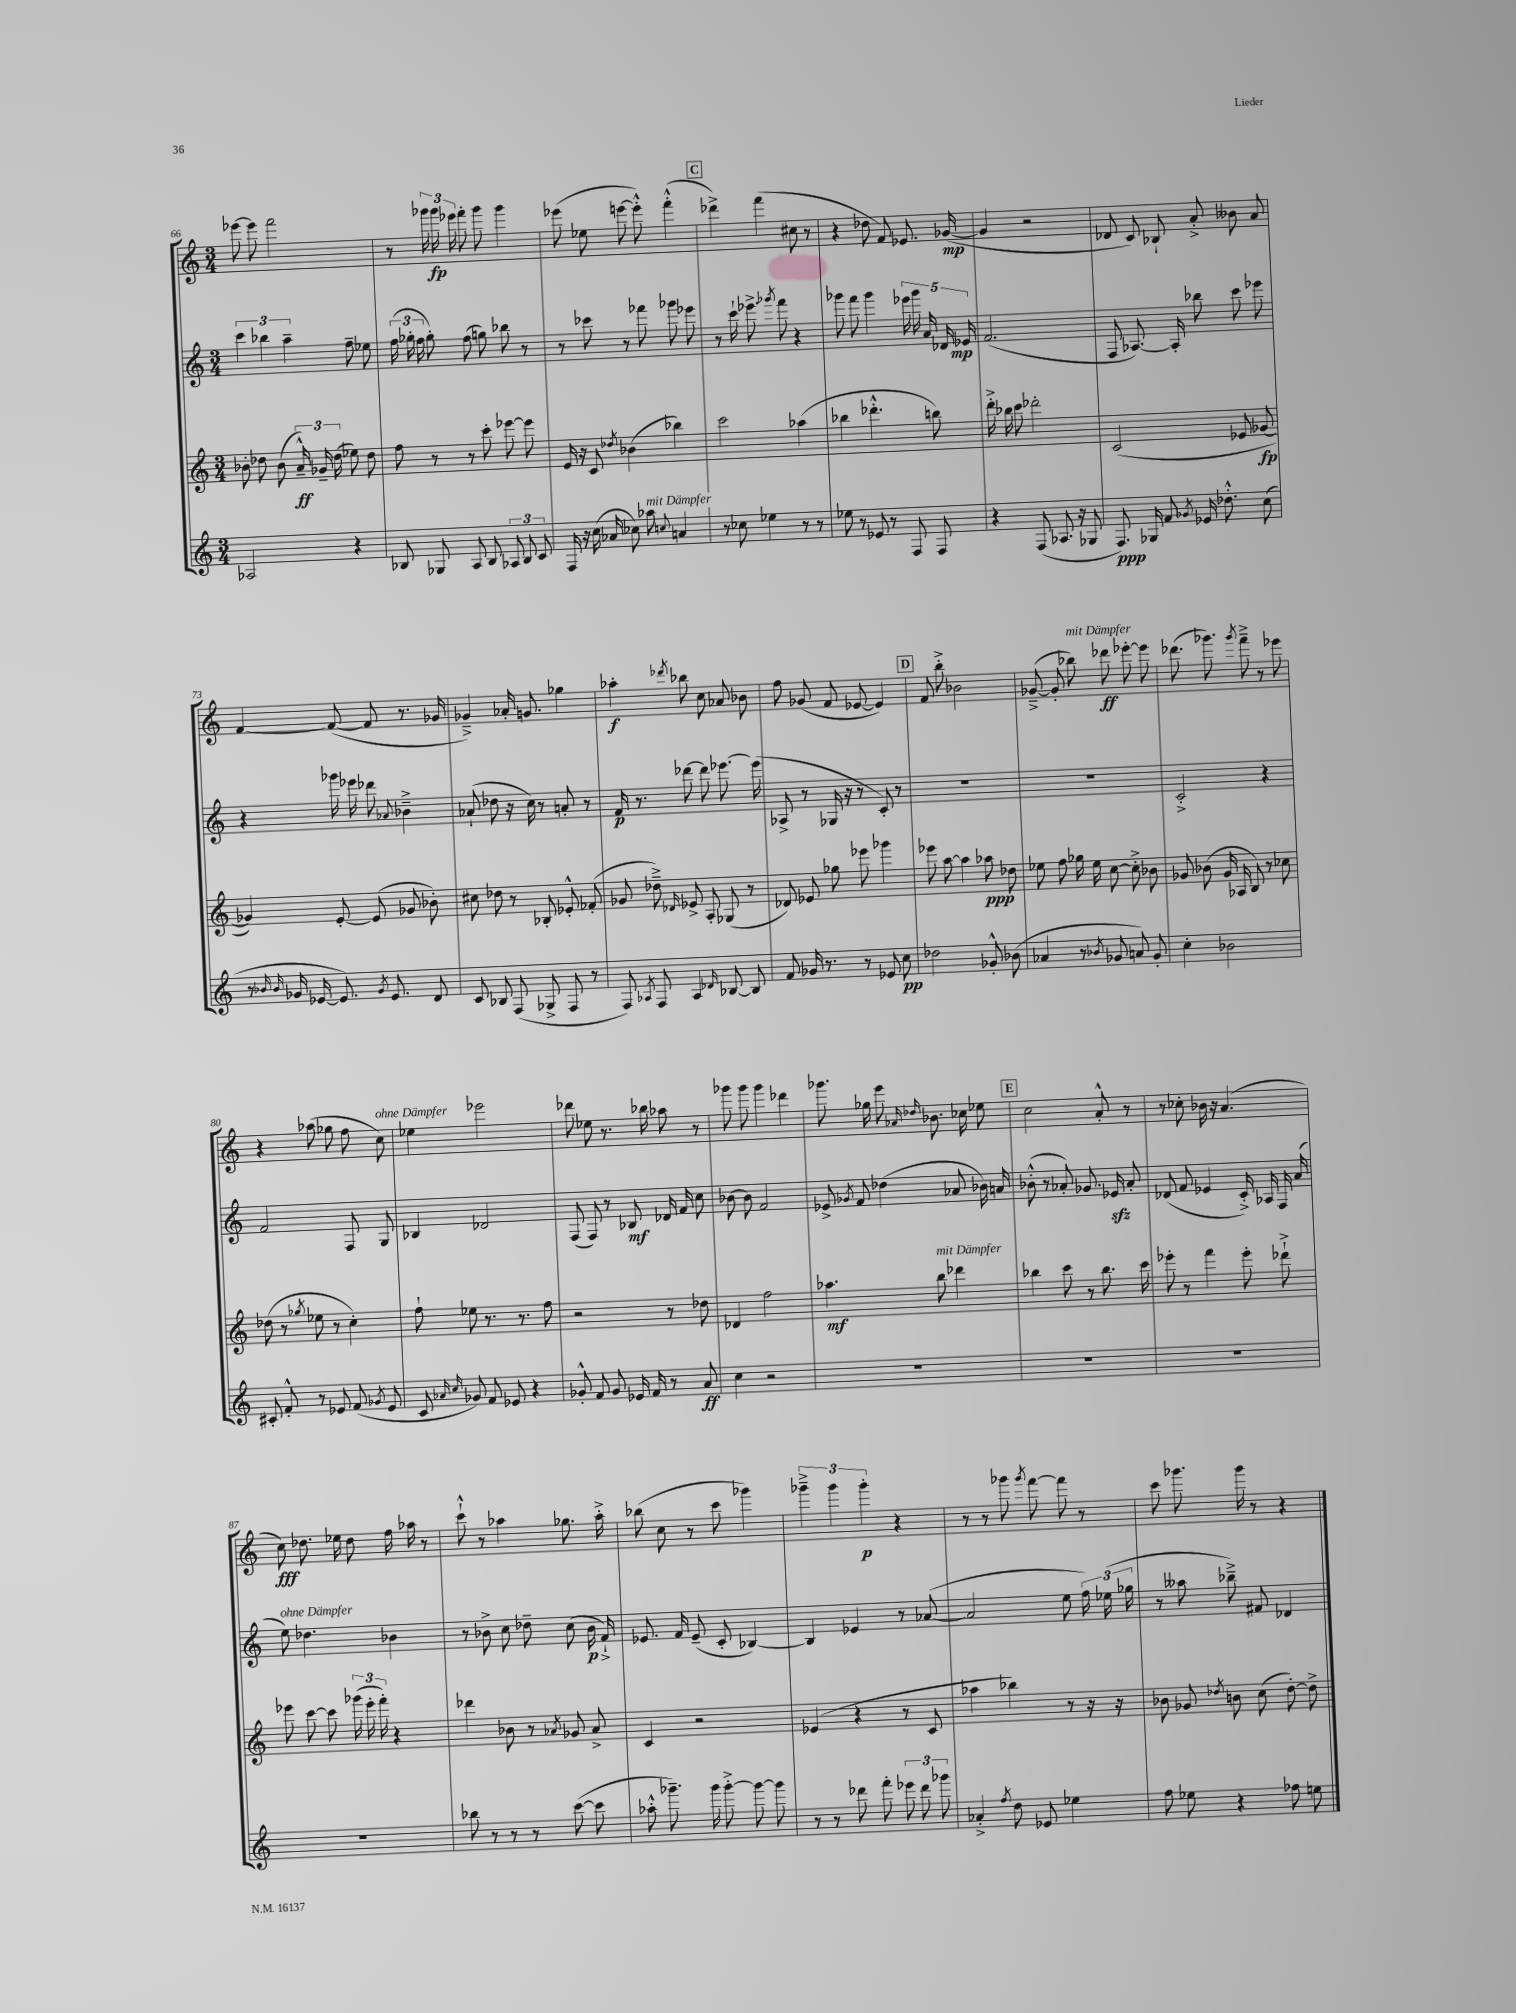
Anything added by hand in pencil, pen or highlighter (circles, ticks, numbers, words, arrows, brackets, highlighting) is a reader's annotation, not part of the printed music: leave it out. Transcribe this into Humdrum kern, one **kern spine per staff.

**kern	**dynam	**kern	**dynam	**kern	**dynam	**kern	**dynam
*part4	*part4	*part3	*part3	*part2	*part2	*part1	*part1
*staff4	*staff4	*staff3	*staff3	*staff2	*staff2	*staff1	*staff1
*clefG2	*	*clefG2	*	*clefG2	*	*clefG2	*
*k[]	*	*k[]	*	*k[]	*	*k[]	*
*M3/4	*	*M3/4	*	*M3/4	*	*M3/4	*
=66	=66	=66	=66	=66	=66	=66	=66
2A-X/	.	8b-X'\	.	6ccc\	.	[8eee-X\	.
.	.	8dd-X\	.	.	.	8eee-\]	.
.	.	.	.	6bb-X\	.	.	.
.	.	(8b-\	.	.	.	2fff\	.
.	.	.	.	6aa~\	.	.	.
.	.	24a~^^/)	ff	.	.	.	.
.	.	24g-X~/	.	.	.	.	.
.	.	(24dd-\	.	.	.	.	.
4r	.	8ee-X\)	.	8ff~\	.	.	.
.	.	8dd-\	.	8ee-X\	.	.	.
=67	=67	=67	=67	=67	=67	=67	=67
8B-X/	.	8ff\	.	(24ff\	.	8r	.
.	.	.	.	24gg-X'\	.	.	.
.	.	.	.	24ff\	.	.	.
8G-X/	.	8r	.	8gg-'\)	.	24ggg-X\	.
.	.	.	.	.	.	24ggg-\	fp
.	.	.	.	.	.	24eee-X\	.
8A/	.	8r	.	(8ff\	.	8fff'\	.
8B-/	.	8ccc'\	.	8ggn\)	.	8ggg-\	.
12A-X/	.	[8eee-X\	.	8bb-X\	.	4ggg-\	.
12B-/	.	.	.	.	.	.	.
.	.	8eee-\]	.	8r	.	.	.
12c/	.	.	.	.	.	.	.
=68	=68	=68	=68	=68	=68	=68	=68
16F/	.	16e/	.	8r	.	(8eee-X\	.
16r	.	16r	.	.	.	.	.
(16cc\	.	8c/	.	8ccc-X\	.	8ee-X\	.
16a-X/	.	.	.	.	.	.	.
.	.	8qdd-X/	.	.	.	.	.
8cc-X\)	.	(4b-X\	.	8r	.	[8eeen\	.
!LO:TX:a:i:t=mit Dämpfer	!	!	!	!	!	!	!
8aa-X\	.	.	.	8fff-X\	.	8eee'^^\])	.
8qqccn/	.	.	.	.	.	.	.
4an/	.	4bb-X\)	.	8ggg-X\	.	(4fff'^^\	.
.	.	.	.	8eee-X\	.	.	.
!!LO:REH:place=s1:t=C
=69	=69	=69	=69	=69	=69	=69	=69
8r	.	2ccc\	.	8r	.	4ddd-X^\)	.
8cc-X\	.	.	.	16ccc`\	.	.	.
.	.	.	.	8.eee-X^\	.	.	.
4ee-X\	.	.	.	.	.	(4fff\	.
.	.	.	.	8qggg-X/	.	.	.
.	.	.	.	8fff\	.	.	.
8r	.	(4aa-X\	.	4r	.	8cc#X\	.
8r	.	.	.	.	.	8r	.
=70	=70	=70	=70	=70	=70	=70	=70
8ee-X\	.	4bb-X\	.	8ggg-X\	.	4r	.
8r	.	.	.	8fff\	.	.	.
8e-X/	.	4.ddd-X'^^\	.	4ggg-\	.	8dd-X\	.
8r	.	.	.	.	.	8f/)	.
8F/	.	.	.	20eee-X\	.	8.e-X/	.
.	.	.	.	20ggg-\	.	.	.
.	.	.	.	20a/	.	.	.
8F/	.	8bbn\)	.	.	.	.	.
.	.	.	.	20d-X/	.	.	.
.	.	.	.	.	.	([16g-X/	mp
.	.	.	.	20e-X/	mp	.	.
=71	=71	=71	=71	=71	=71	=71	=71
4r	.	16ddd'^\	.	(2.f/	.	4g-/]	.
.	.	16bb-X\	.	.	.	.	.
.	.	8ccc\	.	.	.	.	.
(8F/	.	2ddd-X'\	.	.	.	2r	.
8.A-X/	.	.	.	.	.	.	.
16r	.	.	.	.	.	.	.
8G-X/	.	.	.	.	.	.	.
=72	=72	=72	=72	=72	=72	=72	=72
8.F/)	ppp	(2c/	.	8F/	.	8d-X/	.
.	.	.	.	[8.A-X/)	.	8c/)	.
16G-X/	.	.	.	.	.	.	.
8f/	.	.	.	.	.	8B-X`/	.
.	.	.	.	16A-'/]	.	.	.
8qg-X/	.	.	.	.	.	.	.
16e-X/	.	.	.	8bb-X\	.	8a'^/	.
8.dd-X'^^\	.	.	.	.	.	.	.
.	.	8e-X/	.	8ccc\	.	8b--X\	.
(8cc\	.	[8g-X/	fp	8eee-X\	.	8a/	.
!!LO:LB:g=z
=73	=73	=73	=73	=73	=73	=73	=73
8r	.	4g-X/])	.	4r	.	[4f/	.
16qqb-X/	.	.	.	.	.	.	.
16qqb-/	.	.	.	.	.	.	.
16g-X/	.	.	.	.	.	.	.
[16e-X/	.	.	.	.	.	.	.
8.e-/])	.	[8e'/	.	16ggg-X\	.	(8f/_	.
.	.	.	.	16eee-X\	.	.	.
.	.	(8e/]	.	8ddd-X\	.	8f/]	.
8qg-/	.	.	.	.	.	.	.
8.e-/	.	.	.	.	.	.	.
.	.	.	.	8qqa-X/	.	.	.
.	.	8g-X/	.	4b-X~^\	.	8.r	.
8d/	.	8b-X'\)	.	.	.	.	.
.	.	.	.	.	.	16g-X/	.
=74	=74	=74	=74	=74	=74	=74	=74
8c/	.	8cc#X\	.	(8a-X`/	.	4g-X~^/)	.
8B-X/	.	8dd-X\	.	8dd-X\	.	.	.
(8F/	.	8r	.	16r	.	16a-X'/	.
.	.	.	.	16cc\)	.	8.gn/	.
8G-X^/	.	8B-X'/	.	8r	.	.	.
8F/	.	8e-X'^^/	.	8an'/	.	4gg-X\	.
8r	.	(8f-X'/	.	8r	.	.	.
=75	=75	=75	=75	=75	=75	=75	=75
8F/)	.	8g-X/	.	16f/	p	4aa-X'\	f
.	.	.	.	8.r	.	.	.
8qA-X/	.	.	.	.	.	.	.
8F/	.	8dd-X~^\)	.	.	.	.	.
.	.	16qqd-X/	.	.	.	8qddd-X/	.
4A-/	.	8e-X^/	.	[8ddd-X\	.	8bb-X\	.
.	.	8A'/	.	8ddd-\]	.	8cc\	.
16qqd-X/	.	.	.	.	.	.	.
[8B-X/	.	(8G-X/	.	[8.eee-X\	.	8a-X/	.
8B-/]	.	8r	.	.	.	8b-X\	.
.	.	.	.	(16eee-\]	.	.	.
=76	=76	=76	=76	=76	=76	=76	=76
8f/	.	8d-X/)	.	8A-X^/	.	8ff\	.
16g-X/	.	8e-X/	.	8r	.	(8g-X/	.
8.r	.	.	.	.	.	.	.
.	.	8gg-X\	.	16G-X/	.	8f/	.
.	.	.	.	16r	.	.	.
8r	.	8eee-X\	.	8r	.	[8e-X/	.
8e-X/	.	4ggg-X\	.	8c'/)	.	4e-/])	.
8cc\	pp	.	.	8r	.	.	.
!!LO:REH:place=s1:t=D
=77	=77	=77	=77	=77	=77	=77	=77
2dd-X\	.	8eee-X\	.	2.r	.	8f/	.
.	.	[8aa\	.	.	.	8bb'^\	.
.	.	4aa\]	.	.	.	2b-X\	.
8g-X'^^/	.	8aa-X\	ppp	.	.	.	.
(8b-X\	.	8dd-X\	.	.	.	.	.
=78	=78	=78	=78	=78	=78	=78	=78
4a-X/	.	8ee-X\	.	2.r	.	([8g-X~^/	.
.	.	8ff\	.	.	.	8g-'/]	.
!	!	!	!	!	!	!LO:TX:a:i:t=mit Dämpfer	!
8r	.	16gg-X\	.	.	.	8bb-X\)	.
.	.	16ee-\	.	.	.	.	.
8qb-X/	.	.	.	.	.	.	.
8g-X/	.	[8cc\	.	.	.	8ddd-X\	ff
8an/)	.	8cc'^\]	.	.	.	[8eee-X'\	.
8g-'/	.	8b-X\	.	.	.	8eee-\]	.
=79	=79	=79	=79	=79	=79	=79	=79
4cc'\	.	8g-X/	.	2c'^/	.	(8.ddd-X\	.
.	.	(8b-X\	.	.	.	.	.
.	.	.	.	.	.	8.ggg-X\)	.
2b-X\	.	16g-/	.	.	.	.	.
.	.	16A-X/	.	.	.	.	.
.	.	.	.	.	.	8qggg-/	.
.	.	8B/)	.	.	.	8fff~^\	.
.	.	8r	.	4r	.	8r	.
.	.	8cc-X\	.	.	.	8eee-X\	.
!!LO:LB:g=z
=80	=80	=80	=80	=80	=80	=80	=80
8c#X'/	.	(8dd-X\	.	2f/	.	4r	.
8f'^^/	.	8r	.	.	.	.	.
.	.	8qgg-X/	.	.	.	.	.
8r	.	8ee-X\	.	.	.	(8aa-X\	.
8e-X/	.	8r	.	.	.	8gg-X\	.
(8f/	.	4cc'\)	.	8F/	.	8ff\	.
8qg-X/	.	.	.	.	.	.	.
!	!	!	!	!	!	!LO:TX:a:i:t=ohne Dämpfer	!
8e-/	.	.	.	8G/	.	8cc\)	.
=81	=81	=81	=81	=81	=81	=81	=81
8c/	.	8ff`\	.	4B-X/	.	4ee-X\	.
16qqa-X/	.	.	.	.	.	.	.
16qqcc/	.	.	.	.	.	.	.
8g-X/)	.	8ee-X\	.	.	.	.	.
8f/	.	8.r	.	2d-X/	.	2eee-X\	.
8e-X/	.	.	.	.	.	.	.
.	.	8.r	.	.	.	.	.
4r	.	.	.	.	.	.	.
.	.	8ff\	.	.	.	.	.
=82	=82	=82	=82	=82	=82	=82	=82
8g-X'^^/	.	2r	.	(8F/	.	8ddd-X\	.
8f/	.	.	.	8F/)	.	8ee-X\	.
8g-/	.	.	.	8r	.	8.r	.
16e-X/	.	.	.	8B-X/	mf	.	.
16f/	.	.	.	.	.	16bb-X\	.
8r	.	8r	.	16d-X/	.	8aa-X\	.
.	.	.	.	16f/	.	.	.
8a/	ff	8dd-X\	.	8cc\	.	8r	.
=83	=83	=83	=83	=83	=83	=83	=83
4cc\	.	4d-X/	.	[8b-X\	.	8ggg-X\	.
.	.	.	.	8b-\]	.	8ggg-\	.
2r	.	2ff\	.	2f/	.	4ggg-\	.
.	.	.	.	.	.	4ddd-X\	.
=84	=84	=84	=84	=84	=84	=84	=84
2.r	.	4.aa-X\	mf	8e-X^/	.	8.ggg-X\	.
.	.	.	.	8qg-X/	.	.	.
.	.	.	.	8f/	.	.	.
.	.	.	.	.	.	16gg-X\	.
.	.	.	.	(4dd-X\	.	8eee\	.
.	.	.	.	.	.	16qqa-X/	.
.	.	.	.	.	.	16qqdd-X/	.
!	!	!LO:TX:a:i:t=mit Dämpfer	!	!	!	!	!
.	.	8bb\	.	.	.	8.b-X\	.
.	.	4ddd-X\	.	8a-X/	.	.	.
.	.	.	.	.	.	16cc-X\	.
.	.	.	.	16b-X\)	.	8ee-X\	.
.	.	.	.	16an/	.	.	.
!!LO:REH:place=s1:t=E
=85	=85	=85	=85	=85	=85	=85	=85
2.r	.	4bb-X\	.	(8b-X'^^\	.	2cc\	.
.	.	.	.	8r	.	.	.
.	.	8ccc\	.	8a-X'/)	.	.	.
.	.	8r	.	8.g-X/	.	.	.
.	.	8.bb-\	.	.	.	8a'^^/	.
.	.	.	.	16e-Xzz/	.	.	.
.	.	.	.	8a-'/	.	8r	.
.	.	16ccc\	.	.	.	.	.
=86	=86	=86	=86	=86	=86	=86	=86
2.r	.	8eee-X'\	.	(8d-X/	.	8r	.
.	.	8r	.	8f/	.	8cc-X'\	.
.	.	4fff\	.	4e-X/	.	16b-X\	.
.	.	.	.	.	.	16r	.
.	.	.	.	.	.	(4.a/	.
.	.	8eee-'\	.	16c'^/)	.	.	.
.	.	.	.	16A-X/	.	.	.
.	.	8ddd-X`^\	.	16F/	.	.	.
.	.	.	.	(16a/	.	.	.
!!LO:LB:g=z
=87	=87	=87	=87	=87	=87	=87	=87
!	!	!	!	!LO:TX:a:i:t=ohne Dämpfer	!	!	!
2.r	.	8eee-X\	.	8ee\)	.	8cc\)	fff
.	.	[8ccc\	.	4.dd-X\	.	8.dd-X\	.
.	.	8ccc\]	.	.	.	.	.
.	.	.	.	.	.	16ee-X\	.
.	.	(24ggg-X\	.	.	.	8dd-\	.
.	.	24eee-'\	.	.	.	.	.
.	.	24fff'\)	.	.	.	.	.
.	.	4r	.	4b-X\	.	16ff\	.
.	.	.	.	.	.	16aa-X\	.
.	.	.	.	.	.	8r	.
=88	=88	=88	=88	=88	=88	=88	=88
8bb-X\	.	4ddd-X\	.	8r	.	8ccc`^^\	.
8r	.	.	.	8b-X^\	.	8r	.
8r	.	8b-X\	.	8cc\	.	4aa-X\	.
8r	.	8r	.	8dd-X~\	.	.	.
.	.	8qa-X/	.	.	.	.	.
([8ccc\	.	8g-X/	.	(8cc\	.	8.gg-X\	.
8ccc\]	.	8a-^/	.	16b-\	p	.	.
.	.	.	.	16f`^/)	.	16aa-'^\	.
=89	=89	=89	=89	=89	=89	=89	=89
8aa-X'^^\	.	4c/	.	8.e-X/	.	(8bb-X\	.
8.ggg-X~\)	.	.	.	.	.	8cc\	.
.	.	.	.	16f/	.	.	.
.	.	2r	.	(8e-~/	.	8r	.
16ggg-\	.	.	.	.	.	.	.
[8ggg-'^\	.	.	.	8c'/	.	8ccc\	.
8ggg-\_	.	.	.	[4B-X/)	.	4ggg-X\)	.
8ggg-\]	.	.	.	.	.	.	.
=90	=90	=90	=90	=90	=90	=90	=90
8r	.	(4e-X/	.	4B-/]	.	6ggg-X~^\	.
8r	.	.	.	.	.	.	.
.	.	.	.	.	.	6ggg-\	.
8ddd-X\	.	4r	.	4e-X/	.	.	.
.	.	.	.	.	.	6ggg-'\	p
8fff'\	.	.	.	.	.	.	.
12eee-X\	.	8r	.	8r	.	4r	.
12ddd-\	.	.	.	.	.	.	.
.	.	8c/	.	([8a-X/	.	.	.
12ggg-X\	.	.	.	.	.	.	.
=91	=91	=91	=91	=91	=91	=91	=91
4a-X'^/	.	4aa-X\	.	2a-/]	.	8r	.
.	.	.	.	.	.	8r	.
8qff/	.	.	.	.	.	.	.
8dd\	.	4bb-X\)	.	.	.	8ggg-X\	.
.	.	.	.	.	.	8qggg-/	.
8e-X/	.	.	.	.	.	[8fff\	.
4ee-X\	.	8r	.	8ee\	.	8fff\]	.
.	.	16r	.	24ff\)	.	8r	.
.	.	.	.	(24ee-X\	.	.	.
.	.	16r	.	.	.	.	.
.	.	.	.	24gg-X\	.	.	.
=92	=92	=92	=92	=92	=92	=92	=92
8ff\	.	8b-X\	.	8r	.	8ccc\	.
8ee-X\	.	8g-X/	.	8aa--X\	.	8.ggg-X\	.
.	.	8qdd-X/	.	.	.	.	.
4r	.	8bn\	.	8bb-X~^\)	.	.	.
.	.	.	.	.	.	16ggg-\	.
.	.	(8cc\	.	8f#X/	.	8r	.
8ff-X\	.	[8dd-'\)	.	4d-X/	.	4r	.
8een\	.	8dd-^\]	.	.	.	.	.
==	==	==	==	==	==	==	==
*-	*-	*-	*-	*-	*-	*-	*-
